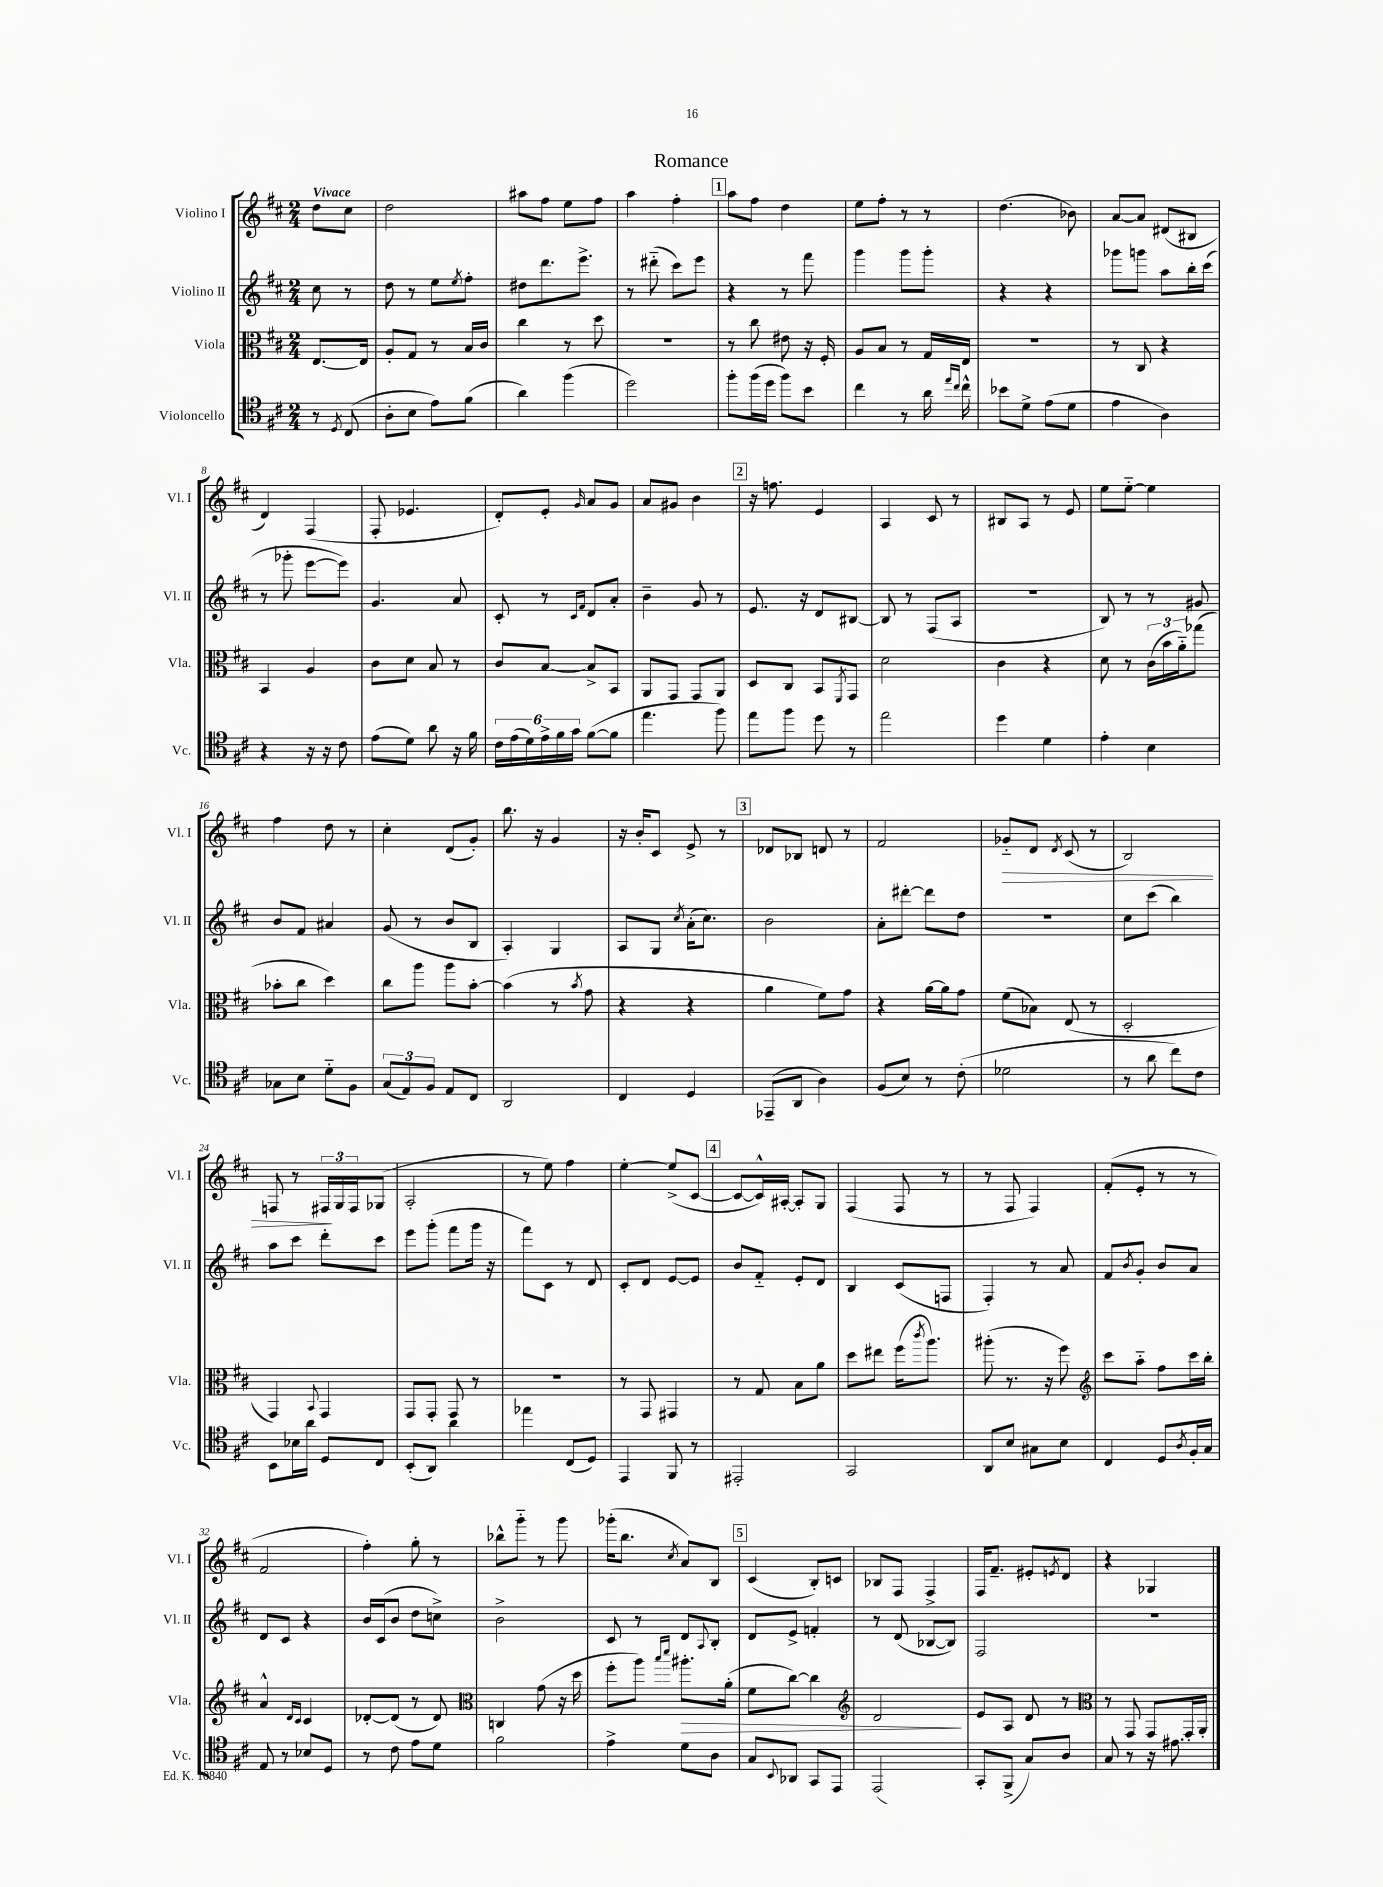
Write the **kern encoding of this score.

**kern	**dynam	**kern	**dynam	**kern	**kern	**dynam
*part4	*part4	*part3	*part3	*part2	*part1	*part1
*staff4	*staff4	*staff3	*staff3	*staff2	*staff1	*staff1
*I"Violoncello	*	*I"Viola	*	*I"Violino II	*I"Violino I	*
*I'Vc.	*	*I'Vla.	*	*I'Vl. II	*I'Vl. I	*
*clefC4	*	*clefC3	*	*clefG2	*clefG2	*
*k[f#c#]	*	*k[f#c#]	*	*k[f#c#]	*k[f#c#]	*
*M2/4	*	*M2/4	*	*M2/4	*M2/4	*
=	=	=	=	=	=	=
!	!	!	!	!	!LO:TX:a:B:t=Vivace	!
8r	.	[8.E/L	.	8cc#\	8dd\L	.
8qD/	.	.	.	.	.	.
(8C#/	.	.	.	8r	8cc#\J	.
.	.	16E/Jk]	.	.	.	.
=1	=1	=1	=1	=1	=1	=1
8A'\L	.	8A'/L	.	8dd\	2dd\	.
8B\J	.	8G/J	.	8r	.	.
8e\L)	.	8r	.	8ee\L	.	.
.	.	.	.	8qee/	.	.
(8f#\J	.	16B/LL	.	8ff#'\J	.	.
.	.	16c#/JJ	.	.	.	.
=2	=2	=2	=2	=2	=2	=2
4a\)	.	4cc#\	.	8dd#X\L	8aa#X\L	.
.	.	.	.	8.ddd\	8ff#\J	.
(4ff#\	.	8r	.	.	8ee\L	.
.	.	.	.	8.eee^\J	.	.
.	.	8dd\	.	.	8ff#\J	.
=3	=3	=3	=3	=3	=3	=3
2dd\)	.	2r	.	8r	4aa\	.
.	.	.	.	(8ddd#X\	.	.
.	.	.	.	8ccc#\L)	4ff#'\	.
.	.	.	.	8eee\J	.	.
!!LO:REH:place=s1:t=1
=4	=4	=4	=4	=4	=4	=4
8ff#'\L	.	8r	.	4r	8aa\L	.
(16ff#\L	.	8cc#\	.	.	8ff#\J	.
16dd\JJ	.	.	.	.	.	.
8ff#\L)	.	8e#X\	.	8r	4dd\	.
8b\J	.	16r	.	8fff#\	.	.
.	.	16F#'/	.	.	.	.
=5	=5	=5	=5	=5	=5	=5
4cc#\	.	8A/L	.	4ggg\	8ee\L	.
.	.	8B/J	.	.	8ff#'\J	.
8r	.	8r	.	8ggg\L	8r	.
16a\	.	16G/LL	.	8ggg'\J	8r	.
16qqee/LL	.	.	.	.	.	.
16qqcc#/JJ	.	.	.	.	.	.
16cc#^^\	.	16E/JJ	.	.	.	.
=6	=6	=6	=6	=6	=6	=6
8b-X\L	.	2r	.	4r	(4.dd\	.
8d^\J	.	.	.	.	.	.
(8e\L	.	.	.	4r	.	.
8d\J	.	.	.	.	8b-X\)	.
=7	=7	=7	=7	=7	=7	=7
4e\	.	8r	.	8ggg-X\L	[8a/L	.
.	.	8C#/	.	8gggn\J	8a/J]	.
4A\)	.	4r	.	8aa\L	(8d#X/L	.
.	.	.	.	16bb'\L	8B#X/J	.
.	.	.	.	(16ccc#\JJ	.	.
!!LO:LB:g=z
=8	=8	=8	=8	=8	=8	=8
4r	.	4BB/	.	8r	4d/)	.
.	.	.	.	8ggg-X'\	.	.
16r	.	4A/	.	[8eee\L	(4F#/	.
16r	.	.	.	.	.	.
8c#\	.	.	.	8eee\J])	.	.
=9	=9	=9	=9	=9	=9	=9
(8e\L	.	8c#\L	.	4.g/	8F#'/	.
8d\J)	.	8d\J	.	.	4.e-X/	.
8a\	.	8B/	.	.	.	.
16r	.	8r	.	8a/	.	.
16f#\	.	.	.	.	.	.
=10	=10	=10	=10	=10	=10	=10
24c#\LL	.	8c#/L	.	8c#'/	8d'/L)	.
(24e\	.	.	.	.	.	.
24d\)	.	.	.	.	.	.
24e^\	.	[8B/J	.	8r	8e'/J	.
24f#\	.	.	.	.	.	.
24g\JJ	.	.	.	.	.	.
.	.	.	.	16qqc#/LL	.	.
.	.	.	.	16qqf#/JJ	16qqg/	.
([8f#\L	.	8B^/L]	.	8d/L	8a/L	.
8f#\J]	.	8BB/J	.	8a'/J	8g/J	.
=11	=11	=11	=11	=11	=11	=11
4.ee\	.	8AA/L	.	4b~\	8a/L	.
.	.	8GG/J	.	.	8g#X/J	.
.	.	8GG/L	.	8g/	4b\	.
8ff#\)	.	8AA/J	.	8r	.	.
!!LO:REH:place=s1:t=2
=12	=12	=12	=12	=12	=12	=12
8ee\L	.	8D/L	.	8.e/	16r	.
.	.	.	.	.	8.ffn\	.
8ff#\J	.	8C#/J	.	.	.	.
.	.	.	.	16r	.	.
8dd\	.	8BB/L	.	8d/L	4e/	.
.	.	8qFF#/	.	.	.	.
8r	.	8GG/J	.	[8B#X/J	.	.
=13	=13	=13	=13	=13	=13	=13
2ee\	.	2d\	.	8B#/]	4A/	.
.	.	.	.	8r	.	.
.	.	.	.	(8F#/L	8c#/	.
.	.	.	.	8A/J	8r	.
=14	=14	=14	=14	=14	=14	=14
4dd\	.	4c#\	.	2r	8B#X/L	.
.	.	.	.	.	8A/J	.
4d\	.	4r	.	.	8r	.
.	.	.	.	.	8e/	.
=15	=15	=15	=15	=15	=15	=15
4e'\	.	8d\	.	8B/)	8ee\L	.
.	.	8r	.	8r	[8ee\J	.
4B\	.	(24c#\LL	.	8r	4ee\]	.
.	.	24b\	.	.	.	.
.	.	24a\J)	.	.	.	.
.	.	(8gg-X\J	.	8g#X/	.	.
!!LO:LB:g=z
=16	=16	=16	=16	=16	=16	=16
8G-X\L	.	8b-X'\L	.	8b/L	4ff#\	.
8B\J	.	8cc#\J	.	8f#/J	.	.
8d\L	.	4dd\)	.	4a#X/	8dd\	.
8F#\J	.	.	.	.	8r	.
=17	=17	=17	=17	=17	=17	=17
(12G/L	.	8cc#\L	.	(8g/	4cc#'\	.
12E/)	.	.	.	.	.	.
.	.	8aa\J	.	8r	.	.
12F#/J	.	.	.	.	.	.
8E/L	.	8aa\L	.	8b/L	(8d/L	.
8C#/J	.	[8b'\J	.	8B/J	8g'/J)	.
=18	=18	=18	=18	=18	=18	=18
2AA/	.	(4b\]	.	4A'/)	8.bb\	.
.	.	.	.	.	16r	.
.	.	8r	.	4G/	4g/	.
.	.	8qb/	.	.	.	.
.	.	8g\	.	.	.	.
=19	=19	=19	=19	=19	=19	=19
4C#/	.	4r	.	8A/L	16r	.
.	.	.	.	.	16b'/KL	.
.	.	.	.	8G/J	8c#/J	.
.	.	.	.	8qcc#/	.	.
4D/	.	4r	.	(16a'\KL	8e^/	.
.	.	.	.	8.cc#\J)	.	.
.	.	.	.	.	8r	.
!!LO:REH:place=s1:t=3
=20	=20	=20	=20	=20	=20	=20
(8EE-X~/L	.	4a\	.	2b\	8d-X/L	.
8AA/J	.	.	.	.	8B-X/J	.
4A\)	.	8f#\L)	.	.	8dn/	.
.	.	8g\J	.	.	8r	.
=21	=21	=21	=21	=21	=21	=21
(8F#/L	.	4r	.	8a'\L	2f#/	.
8B/J)	.	.	.	[8ddd#X'\J	.	.
8r	.	[16a\LL	.	8ddd#\L]	.	.
.	.	16a\J]	.	.	.	.
(8c#'\	.	8g\J	.	8dd\J	.	.
=22	=22	=22	=22	=22	=22	=22
!	!	!	!	!	!	!LO:HP:b
2d-X\	.	(8f#\L	.	2r	8g-X/L	>
.	.	8B-X\J)	.	.	8d/J	.
.	.	.	.	.	8qd/	.
.	.	(8E/	.	.	(8c#/	.
.	.	8r	.	.	8r	.
=23	=23	=23	=23	=23	=23	=23
8r	.	2D'/	.	8cc#\L	2B/)	.
8a\	.	.	.	(8ccc#\J	.	.
8cc#\L)	.	.	.	4bb\)	.	.
8c#\J	.	.	.	.	.	.
!!LO:LB:g=z
=24	=24	=24	=24	=24	=24	=24
8BB\L	.	4GG/)	.	8aa\L	8Fn/	.
16B-X\L	.	.	.	8ccc#\J	8r	.
16a\JJ	.	.	.	.	.	.
.	.	8qqBB/	.	.	.	.
8D/L	.	4GG/	.	8ddd'\L	24F#X/LL	.
.	.	.	.	.	24G/	]
.	.	.	.	.	24F#/J	.
8C#/J	.	.	.	8ccc#\J	(8G-X/J	.
=25	=25	=25	=25	=25	=25	=25
(8BB'/L	.	8GG/L	.	8eee\L	2A'/	.
8AA/J)	.	8GG'/J	.	(8ggg'\J	.	.
4a\	.	8GG/	.	8fff#\L	.	.
.	.	8r	.	16ggg\Jk	.	.
.	.	.	.	16r	.	.
=26	=26	=26	=26	=26	=26	=26
4ee-X\	.	2r	.	8fff#\L)	8r	.
.	.	.	.	8c#\J	8ee\)	.
(8C#/L	.	.	.	8r	4ff#\	.
8D/J)	.	.	.	8d/	.	.
=27	=27	=27	=27	=27	=27	=27
4EE/	.	8r	.	8c#'/L	[4ee'\	.
.	.	8GG/	.	8d/J	.	.
8FF#/	.	4GG#X/	.	[8e/L	(8ee^/L]	.
8r	.	.	.	8e/J]	[8c#/J	.
!!LO:REH:place=s1:t=4
=28	=28	=28	=28	=28	=28	=28
2EE#X'/	.	8r	.	8b/L	8c#/L_	.
.	.	8G/	.	8f#/J	16c#^^/L])	.
.	.	.	.	.	[16A#X'/JJ	.
.	.	8B\L	.	8e'/L	8A#'/L]	.
.	.	8a\J	.	8d/J	8G/J	.
=29	=29	=29	=29	=29	=29	=29
2GG/	.	8dd\L	.	4B/	(4F#/	.
.	.	8ee#X\J	.	.	.	.
.	.	(16ff#\KL	.	(8c#/L	8F#/	.
.	.	8qccc#/	.	.	.	.
.	.	8.aa\J)	.	.	.	.
.	.	.	.	8Fn/J	8r	.
=30	=30	=30	=30	=30	=30	=30
8AA/L	.	(8aa#X'\	.	4F#'/)	8r	.
8B/J	.	8.r	.	.	8F#/	.
8G#X\L	.	.	.	8r	4F#/)	.
.	.	16r	.	.	.	.
8B\J	.	8ff#\)	.	8a/	.	.
=31	=31	=31	=31	=31	=31	=31
*	*	*clefG2	*	*	*	*
4C#/	.	8ccc#\L	.	8f#/L	(8f#'/L	.
.	.	.	.	8qb/	.	.
.	.	8aa\J	.	8g'/J	8e'/J	.
8D/L	.	8ff#\L	.	8b/L	8r	.
8qA/	.	.	.	.	.	.
16F#'/L	.	16ccc#\L	.	8a/J	8r	.
16G/JJ	.	16bb'\JJ	.	.	.	.
!!LO:LB:g=z
=32	=32	=32	=32	=32	=32	=32
8E/	.	4a^^/	.	8d/L	2f#/	.
8r	.	.	.	8c#/J	.	.
.	.	16qqd/LL	.	.	.	.
.	.	16qqc#/JJ	.	.	.	.
8B-X/L	.	4c#/	.	4r	.	.
8D/J	.	.	.	.	.	.
=33	=33	=33	=33	=33	=33	=33
8r	.	[8d-X'/L	.	16b/LL	4ff#'\)	.
.	.	.	.	(16c#/J	.	.
8c#\	.	(8d-/J]	.	8b/J	.	.
8e\L	.	8r	.	8dd\L	8gg'\	.
8d\J	.	8d-/)	.	8ccn^\J)	8r	.
=34	=34	=34	=34	=34	=34	=34
*	*	*clefC3	*	*	*	*
2f#\	.	4Cn/	.	2b^\	8bb-X^^\L	.
.	.	.	.	.	8ggg\J	.
.	.	(8g\	.	.	8r	.
.	.	16r	.	.	8ggg\	.
.	.	16dd\	.	.	.	.
=35	=35	=35	=35	=35	=35	=35
4e^\	.	8ff#'\L	.	8c#/	(16ggg-X'\KL	.
.	.	.	.	.	8.bb\J	.
.	.	8aa\J)	.	8r	.	.
.	.	16qqbb/LL	.	.	.	.
.	.	16qqddd/JJ	.	.	8qcc#/	.
!	!	!	!LO:HP:b	!	!	!
8d\L	.	8.aa#X'\L	>	8d/L	8a/L)	.
.	.	.	.	8qqA/	.	.
8A\J	.	.	.	8B'/J	8B/J	.
.	.	(16a'\Jk	.	.	.	.
!!LO:REH:place=s1:t=5
=36	=36	=36	=36	=36	=36	=36
8G/L	.	8f#\L	.	8d/L	(4c#/	.
8qqBB/	.	.	.	.	.	.
8AA-X/J	.	[8cc#\J)	.	8e^/J	.	.
8GG/L	.	4cc#\]	.	4fn'/	8B'/L)	.
!	!LO:HP:b	!	!	!	!	!
8EE/J	>	.	.	.	8cn/J	.
=37	=37	=37	=37	=37	=37	=37
*	*	*clefG2	*	*	*	*
(2EE/	.	2d/	.	8r	8B-X/L	.
.	.	.	.	(8d/	8F#/J	.
.	.	.	.	[8B-X/L	4F#^/	.
.	.	.	.	8B-/J])	.	.
.	.	.	]	.	.	.
=38	=38	=38	=38	=38	=38	=38
8GG'/L	.	8e/L	.	2F#/	16F#/KL	.
.	.	.	.	.	8.f#~/J	.
8FF#^/J	.	8A/J	.	.	.	.
8G/L)	.	8d/	.	.	8e#X'/L	.
.	.	.	.	.	8qen/	.
8A/J	.	8r	.	.	8d/J	.
.	]	.	.	.	.	.
=39	=39	=39	=39	=39	=39	=39
*	*	*clefC3	*	*	*	*
8G/	.	8r	.	2r	4r	.
8r	.	8GG/	.	.	.	.
16r	.	8GG/L	.	.	4G-X/	.
8.e#X\	.	.	.	.	.	.
.	.	16GG'/L	.	.	.	.
.	.	16AA'/JJ	.	.	.	.
==	==	==	==	==	==	==
*-	*-	*-	*-	*-	*-	*-
